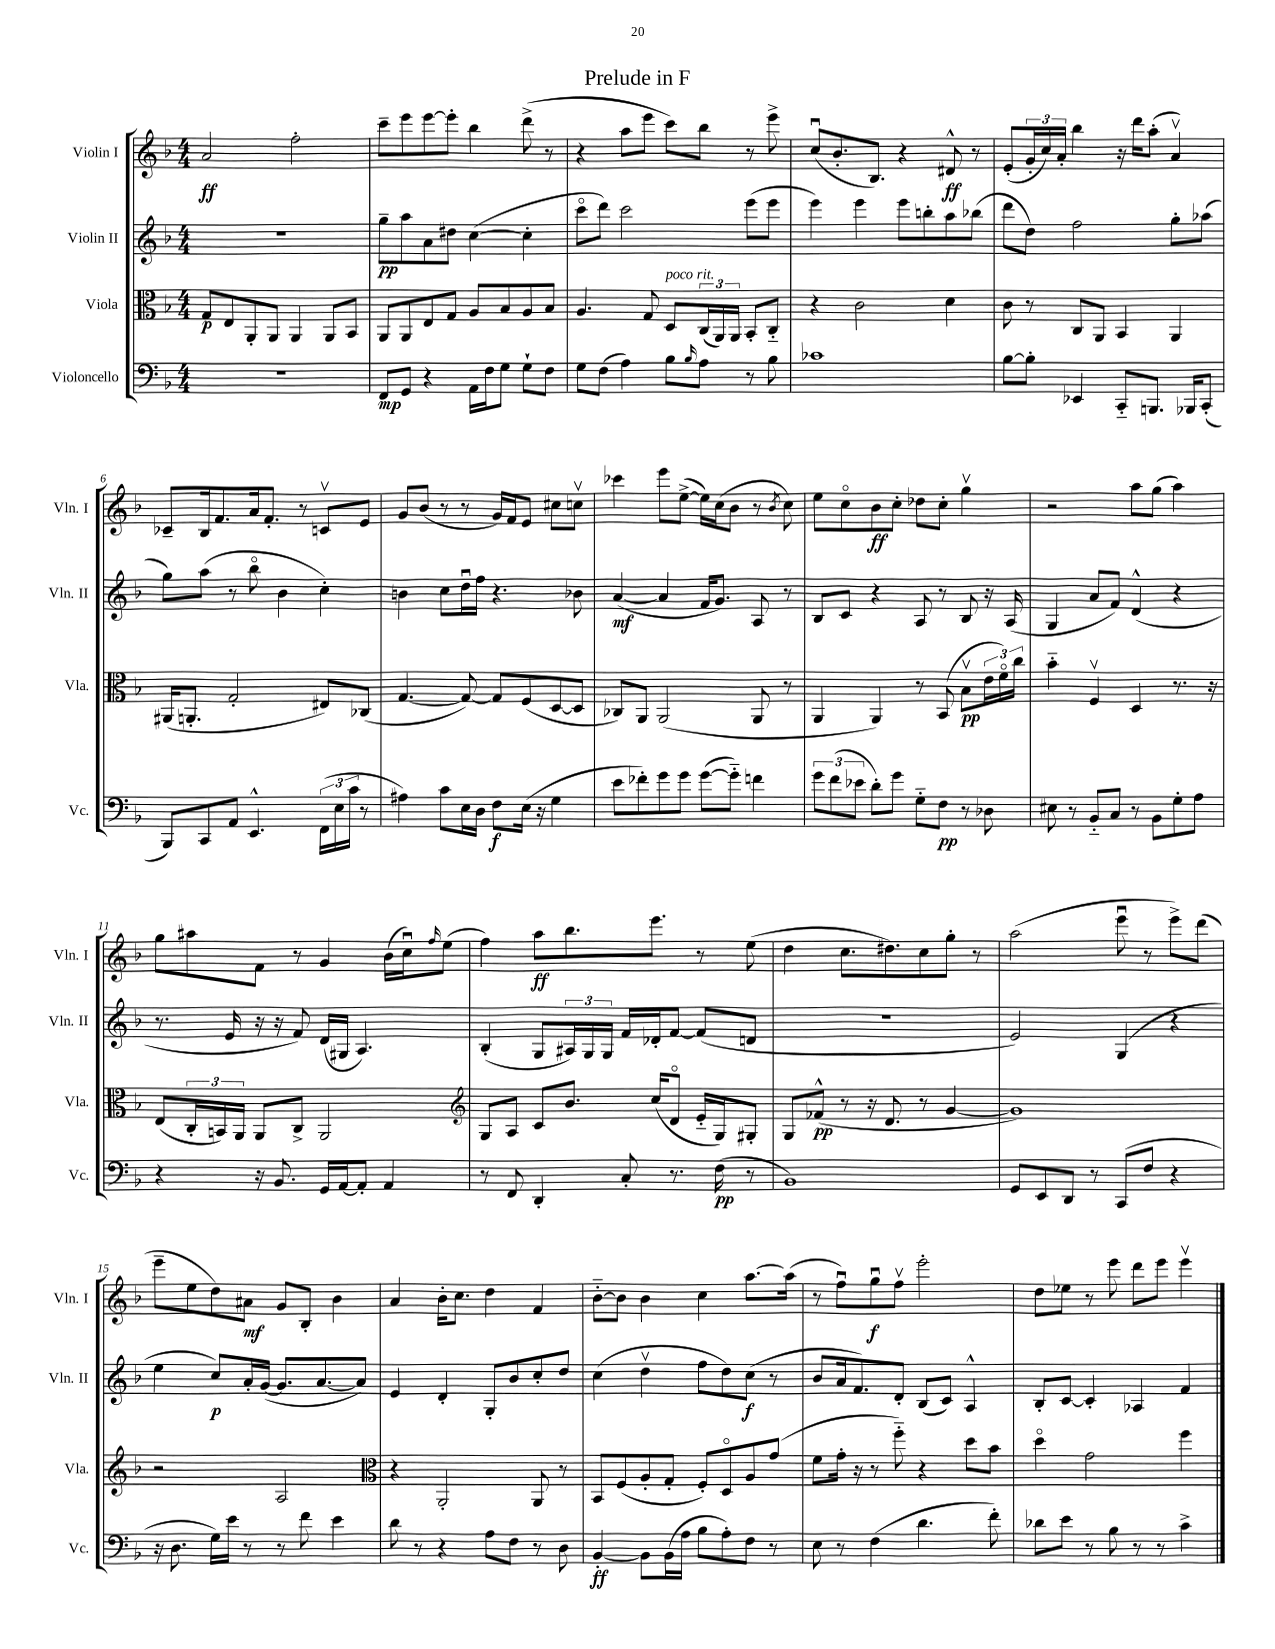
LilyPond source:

\header { title = "Prelude in F" }
<<
\new StaffGroup <<
\new Staff = "s0" \with { instrumentName = "Violin I" shortInstrumentName = "Vln. I" } {
    \clef treble \key f \major \numericTimeSignature \time 4/4
    a'2\ff f''2-. |
    c'''8-- e'''8 e'''8~ e'''8-. bes''4 d'''8->( r8 |
    r4 a''8 e'''8 c'''8) bes''8 r8 e'''8-> |
    c''8\downbow( bes'8.-. bes8.) r4 dis'8-^\ff r8 |
    e'8-.( \tuplet 3/2 { g'16-. c''16) a'16-. } bes''4 r16 d'''16 a''8-.( a'4\upbow) |
    ces'8-- bes16 f'8. a'16 f'8.-. r8 c'8\upbow e'8 |
    g'8 bes'8( r8 r8 g'16) f'16 e'8 cis''8 c''8\upbow |
    ces'''4 e'''8 e''8~->( e''16) c''16( bes'8 r8 \acciaccatura { bes'8 } c''8) |
    e''8 c''8\flageolet bes'8\ff c''8-. des''8 c''8-. g''4\upbow |
    r2 a''8 g''8( a''4) |
    g''8 ais''8 f'8 r8 g'4 bes'16( c''16\downbow) \grace { f''16 } e''8( |
    f''4) a''8\ff bes''8. e'''8. r8 e''8( |
    d''4 c''8. dis''8.) c''8 g''8-. r8 |
    a''2( e'''8\downbow r8 e'''8->) d'''8( |
    e'''8-- e''8 d''8) ais'8\mf g'8 bes8-. bes'4 |
    a'4 bes'16-. c''8. d''4 f'4 |
    bes'8~-_ bes'8 bes'4 c''4 a''8.~ a''16( |
    r8 f''8\downbow) g''8\downbow\f f''8\upbow e'''2-. |
    d''8 ees''8 r8 e'''8 d'''8 e'''8 e'''4\upbow \bar "|." |
}
\new Staff = "s1" \with { instrumentName = "Violin II" shortInstrumentName = "Vln. II" } {
    \clef treble \key f \major \numericTimeSignature \time 4/4
    R1 |
    g''8--\pp a''8 a'8 dis''8 c''4~( c''4-. |
    c'''8\flageolet d'''8) c'''2 e'''8( e'''8 |
    e'''4) e'''4 e'''8 b''8-. a''8 bes''8( |
    d'''8 d''8) f''2 g''8-. aes''8( |
    g''8) a''8( r8 bes''8\flageolet bes'4 c''4-.) |
    b'4 c''8 d''16\downbow f''16 r4. bes'8 |
    a'4~\mf( a'4 f'16 g'8.) a8 r8 |
    bes8 c'8 r4 a8 r8 bes8 r16 a16( |
    g4 a'8 f'8) d'4-^( r4 |
    r8. e'16 r16 r16 f'8) d'16( gis16 a4.) |
    bes4-.( g8 \tuplet 3/2 { ais16) g16 g16 } f'16 des'16-. f'8~ f'8( d'8 |
    R1 |
    e'2) g4( r4 |
    e''4 c''8\p) a'16-. g'16~( g'8. a'8.~ a'8) |
    e'4 d'4-. g8-. bes'8 c''8-. d''8 |
    c''4( d''4\upbow f''8 d''8) c''8\f( r8 |
    bes'8 a'16 f'8.) d'8-. bes8( c'8) a4-^ |
    bes8-. c'8~ c'4-. aes4 f'4 \bar "|." |
}
\new Staff = "s2" \with { instrumentName = "Viola" shortInstrumentName = "Vla." } {
    \clef alto \key f \major \numericTimeSignature \time 4/4
    g8\p e8 a,8-. a,8 a,4 a,8 bes,8 |
    a,8 a,8 e8 g8 a8 bes8 a8 bes8 |
    a4. g8 d8^\markup { \italic "poco rit." } \tuplet 3/2 { c16( a,16) a,16 } bes,8-. c8-_ |
    r4 c'2 d'4 |
    c'8 r8 c8 a,8 bes,4 a,4 |
    ais,16( a,8.-. g2-. eis8) ces8( |
    g4.~ g8~) g8 f8( d8~ d8 |
    ces8) a,8 a,2( a,8 r8 |
    a,4 a,4) r8 bes,8( bes8\upbow\pp \tuplet 3/2 { e'16 f'16\flageolet) c''16 } |
    bes'4-_ f4\upbow d4 r8. r16 |
    e8( \tuplet 3/2 { c16-. b,16) a,16 } a,8 c8-> a,2 |
    \clef treble g8 a8 c'8 bes'8. c''16( d'8\flageolet e'16-_ g16) gis8-. |
    g8 fes'8-^\pp( r8 r16 d'8. r8 g'4~ |
    g'1) |
    r2 a2 |
    \clef alto r4 a,2-. a,8 r8 |
    bes,8 f8( a8-. g8-. f8-.) d8\flageolet a8 g'8( |
    f'8 g'16-. r16 r8 f''8-_) r4 d''8 bes'8 |
    d''4\flageolet g'2 f''4 \bar "|." |
}
\new Staff = "s3" \with { instrumentName = "Violoncello" shortInstrumentName = "Vc." } {
    \clef bass \key f \major \numericTimeSignature \time 4/4
    R1 |
    f,8\mp g,8 r4 a,16 f16 g8 g8-! f8 |
    g8 f8( a4) bes8 \grace { bes16 } a8 r8 bes8 |
    ces'1 |
    bes8~ bes8-. ees,4 c,8-_ b,,8. bes,,16 c,8-.( |
    bes,,8) c,8 a,8 e,4.-^ \tuplet 3/2 { f,16( e16 c'16 } r8 |
    ais4) c'8 e16 d16 f8\f e16( r16 g4 |
    e'8 fes'8-.) g'8 g'8 g'8~( g'8-_) f'4 |
    \tuplet 3/2 { g'8 f'8( ees'8 } d'8-.) g'8 g8-_ f8\pp r8 des8 |
    eis8 r8 bes,8-_ c8 r8 bes,8 g8-. a8 |
    r4 r16 bes,8. g,16 a,16~ a,8-. a,4 |
    r8 f,8 d,4-. c8-. r8. f16\pp( r8 |
    bes,1) |
    g,8 e,8 d,8 r8 c,8( f8 r4 |
    r16 d8. g16) e'16 r8 r8 f'8 e'4 |
    d'8 r8 r4 a8 f8 r8 d8 |
    bes,4~-.\ff bes,8 bes,16( a16 bes8 a8-.) f8 r8 |
    e8 r8 f4( d'4. f'8-.) |
    des'8 e'8 r8 bes8 r8 r8 c'4-> \bar "|." |
}
>>
>>
